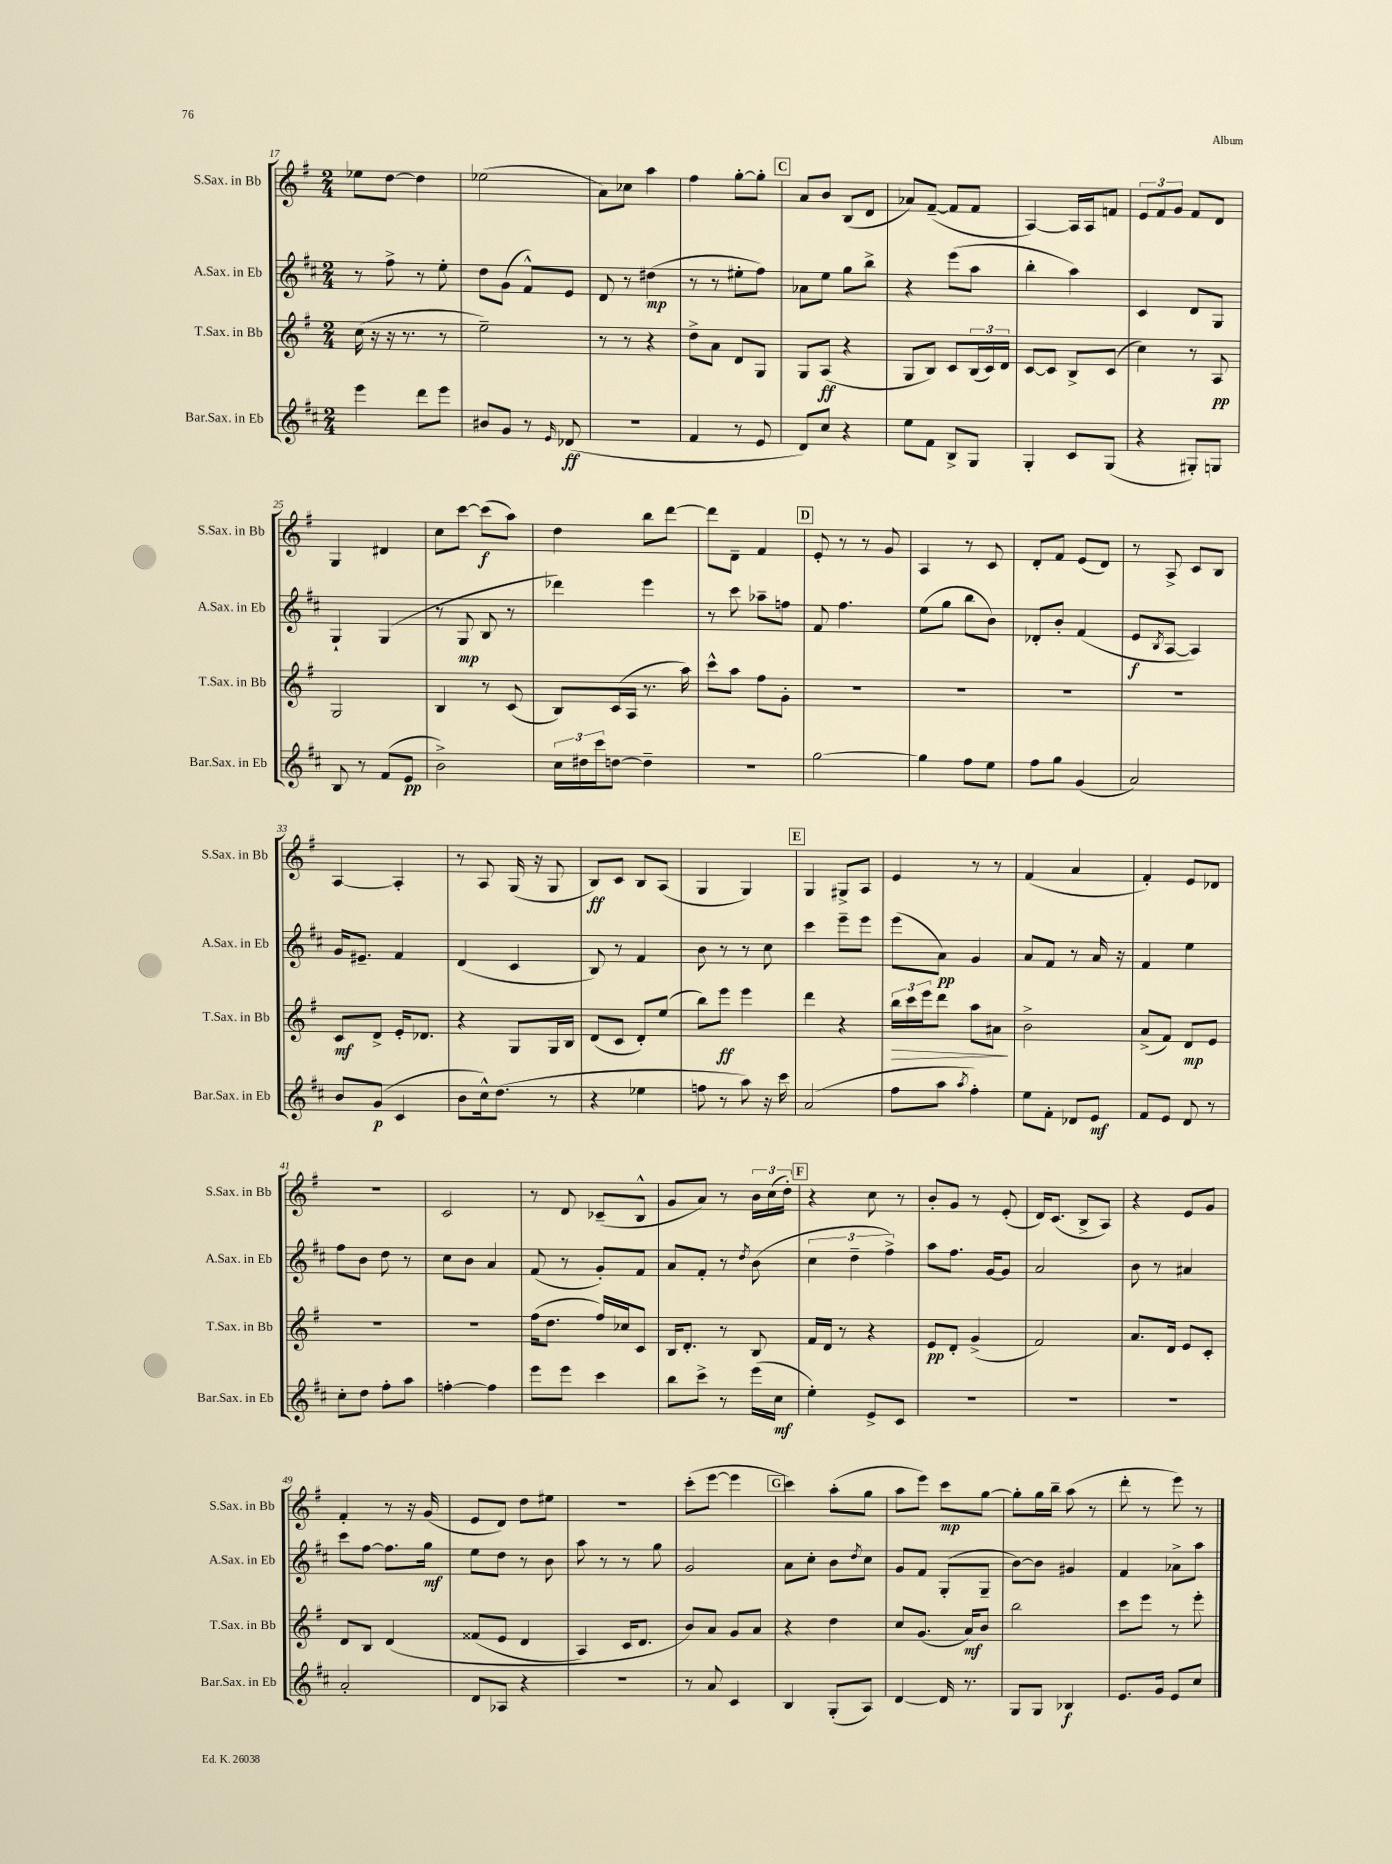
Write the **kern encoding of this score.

**kern	**kern	**kern	**kern
*staff4	*staff3	*staff2	*staff1
*clefG2	*clefG2	*clefG2	*clefG2
*k[f#c#]	*k[f#]	*k[f#c#]	*k[f#]
*M2/4	*M2/4	*M2/4	*M2/4
4eee	(16cc	8r	8ee-
.	16r	.	.
.	16r	8ff#^	[8dd
.	8.r	.	.
8ddd	.	8r	4dd]
8eee	8r	8ee'	.
=	=	=	=
8b#	2ee~)	8dd	(2ee-
8g	.	(8g	.
8r	.	8f#^^)	.
16qqe	.	.	.
(8d-	.	8e	.
=	=	=	=
2r	8r	8d	8a)
.	8r	8r	8cc-
.	4r	(4dd#	4aa
=	=	=	=
4f#	8dd^	8r	4ff#
.	8a	8r	.
8r	8d	8ee#'	[8gg'
8e	8G	8ff#)	8gg']
=	=	=	=
8d)	8G	8a-	8a
8cc#	(8A	8ee	8b
4r	4r	8gg	(8B
.	.	8bb^	8d
=	=	=	=
8ee	8G	4r	8a-)
8f#	8B)	.	([8f#~
8B^	8c	(8eee	8f#]
8G	(24B	8aa	8f#
.	24c)	.	.
.	24d	.	.
=	=	=	=
4G'	[8c	4bb'	[4A)
.	8c]	.	.
8c#	8B^	4aa)	16A]
.	.	.	16A
(8G	(8c	.	8f
=	=	=	=
4r	4cc)	4c#	12e
.	.	.	12f#
.	.	.	12g
8G#')	8r	8d	8f#
8G	8A	8G	8d
=	=	=	=
8B	2G	4G`	4G
8r	.	.	.
(8f#	.	(4G	4d#
8e	.	.	.
=	=	=	=
2b^)	4B	8r	8cc
.	.	8G	[8ccc
.	8r	8B	(8ccc]
.	(8c	8r	8aa)
=	=	=	=
24cc#	8B)	4ddd-)	4dd
24dd#	.	.	.
24ccc#	.	.	.
[8dd	(16c	.	.
.	16A	.	.
4dd~]	8.r	4eee	8bb
.	.	.	[8ddd
.	16aa)	.	.
=	=	=	=
2r	8ccc^^	8r	8ddd]
.	8aa	8ccc#	8d~
.	8ff#	8aa-~	4f#
.	8g'	8ff	.
=	=	=	=
[2gg	2r	8f#	8e'
.	.	4.ff#	8r
.	.	.	8r
.	.	.	8g
=	=	=	=
4gg]	2r	(8ee	4A
.	.	8gg	.
8ff#	.	8bb	8r
8ee	.	8b)	8c
=	=	=	=
8ff#	2r	8d-'	8d'
8gg	.	8b'	8f#
(4g	.	(4f#	(8e
.	.	.	8d)
=	=	=	=
2a)	2r	8e	8r
.	.	8qB	.
.	.	[8A	8A^
.	.	4A])	8c
.	.	.	8B
=	=	=	=
8b	8c	16g	[4A
.	.	8.e#~	.
(8g	8d^	.	.
4c#	16e'	4f#	4A']
.	8.d-	.	.
=	=	=	=
8b	4r	(4d	8r
16cc#^^)	.	.	8A
(8.dd	.	.	.
.	8G	4c#	(16G
.	.	.	16r
8r	16G	.	8G
.	16B	.	.
=	=	=	=
4r	(8d	8B)	8B)
.	8c	8r	8c
4ee-	8d')	4f#	8B
.	(8ee	.	(8A
=	=	=	=
8ff	8bb)	8b	4G
8r	8eee	8r	.
8aa)	4eee	8r	4G)
16r	.	8cc#	.
16ccc#	.	.	.
=	=	=	=
(2a	4ddd	4ccc#	4G
.	4r	8eee~	8G#^
.	.	8eee	8A
=	=	=	=
8ff#	24bb	(8eee	4e
.	24ccc	.	.
.	24eee	.	.
8aa	8ddd	8a)	.
8qaa	.	.	.
4ff#')	8aa	4g	8r
.	8a#	.	8r
=	=	=	=
8ee	2b^	8a	(4f#
8f#'	.	8f#	.
8d-	.	8r	4a
8e	.	16a	.
.	.	16r	.
=	=	=	=
8f#	(8a^	4f#	4f#')
8e	8f#)	.	.
8d	8d	4ee	8e
8r	8e	.	8d-
=	=	=	=
8cc#'	2r	8ff#	2r
8dd	.	8b	.
8ff#'	.	8dd	.
8aa	.	8r	.
=	=	=	=
[4ff'	2r	8cc#	2c
.	.	8b	.
4ff]	.	4a	.
=	=	=	=
8eee	(16ff#	(8f#	8r
.	8.dd	.	.
8eee	.	8r	8d
4ccc#	16ff#)	8g')	(8c-~
.	16cc-	.	.
.	8c	8f#	8B^^
=	=	=	=
8bb	16B	8a	8g
.	8.d'	.	.
8ccc#^	.	8f#'	8a)
8r	8r	8r	8r
.	.	8qdd	.
(16eee	8B	(8b	24b
.	.	.	(24cc
16cc#	.	.	.
.	.	.	24dd')
=	=	=	=
4ee')	16f#	6cc#	4r
.	16d	.	.
.	8r	.	.
.	.	6dd~	.
8e^	4r	.	8cc
.	.	6ff#^)	.
8c#	.	.	8r
=	=	=	=
2r	8e	8aa	8b'
.	8d'	8.ff#	8g
.	(4g^	.	8r
.	.	[16g	.
.	.	8g]	(8e'
=	=	=	=
2r	2f#)	2a	16d)
.	.	.	(8.c
.	.	.	8B^
.	.	.	8A)
=	=	=	=
2r	8.a	8b	4r
.	.	8r	.
.	16d	.	.
.	8e	4a#	8e
.	8c'	.	8g
=	=	=	=
2a'	8d	8ccc#	4f#'
.	8B	[8ff#	.
.	&(4d	8.ff#]	8r
.	.	.	16r
.	.	16gg	(16g
=	=	=	=
8d	(8f##	8ee	8e
8A-	8e	8dd	8d)
4r	4d	8r	8dd
.	.	8b	8ee#
=	=	=	=
2r	4A)	8aa	2r
.	.	8r	.
.	16c	8r	.
.	8.d	.	.
.	.	8gg	.
=	=	=	=
8r	8b&)	2g	(8ccc'
8a	8a	.	[8eee
4c#	8g	.	4eee]
.	8a	.	.
=	=	=	=
4B	4r	8a	4ccc)
.	.	8cc#'	.
(8G'	4dd	8b	(8aa'
.	.	8qdd	.
8A)	.	8cc#	8gg
=	=	=	=
[4d	8cc	8g	8aa
.	(8.g	8f#	8eee)
16d]	.	(8G'	8ccc
8.r	16a)	.	.
.	8b	8G~	[8gg
=	=	=	=
8G	2bb	[8b)	8gg']
8G	.	8b]	16gg
.	.	.	16bb~
4B-	.	4g#	(8aa
.	.	.	8r
=	=	=	=
8.e	8ccc	4f#	8ddd'
.	8eee	.	8r
16g	.	.	.
8e	8r	8a-^	8eee)
8cc#	8eee'	8aa	8r
==	==	==	==
*-	*-	*-	*-
